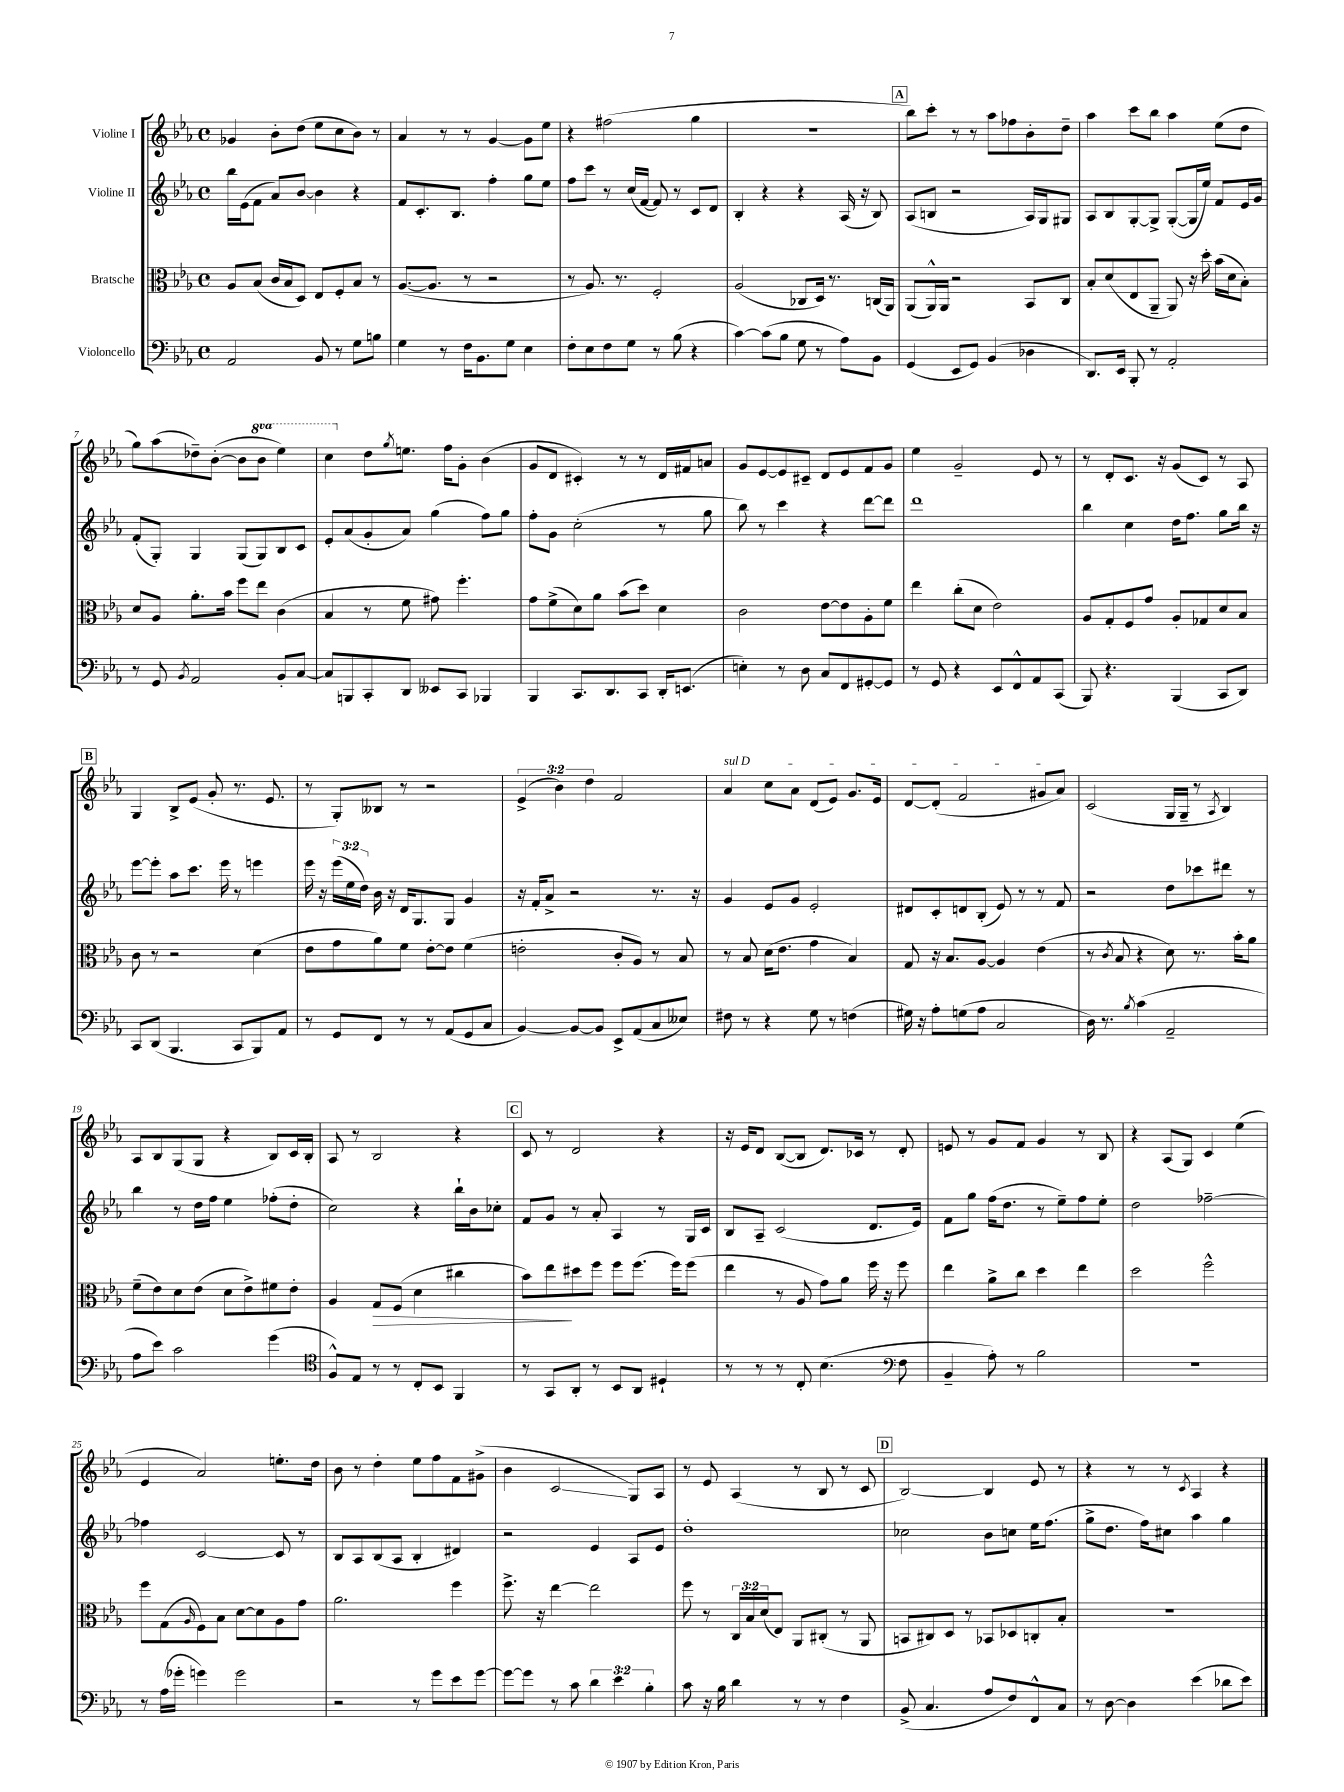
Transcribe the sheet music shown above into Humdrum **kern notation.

**kern	**kern	**kern	**kern
*staff4	*staff3	*staff2	*staff1
*clefF4	*clefC3	*clefG2	*clefG2
*k[b-e-a-]	*k[b-e-a-]	*k[b-e-a-]	*k[b-e-a-]
*M4/4	*M4/4	*M4/4	*M4/4
*met(c)	*met(c)	*met(c)	*met(c)
2AA-	8A-	16bb-	4g-
.	.	(16e-	.
.	(8B-	8f	.
.	16c	8a-)	8b-'
.	16B-	.	.
.	8D)	[8b-	(8dd
8BB-	8E-	4b-]	8ee-
8r	8F'	.	8cc
8G	8B-	4r	8b-)
8B	8r	.	8r
=	=	=	=
4G	([8.A-	8f	4a-
.	.	8.c'	.
.	8.A-]	.	.
8r	.	.	8r
.	.	8.B-	.
16F	8r	.	8r
8.BB-	.	.	.
.	2r	4ff'	[4g
8G	.	.	.
4E-	.	8gg	8g]
.	.	8ee-	8ee-
=	=	=	=
8F'	8r	8ff	4r
8E-	8.A-)	8ccc	.
8F	.	8r	(2ff#
.	8.r	.	.
8G	.	(16cc	.
.	.	[16f	.
8r	2F'	8f])	.
(8B-	.	8r	.
4r	.	8c	4gg
.	.	8d	.
=	=	=	=
[4c)	(2A-	4B-'	1r
(8c]	.	4r	.
8B-	.	.	.
8G	8C-	4r	.
8r	16D)	.	.
.	8.r	.	.
8A-)	.	(16A-	.
.	.	16r	.
8BB-	(16C	8B-)	.
.	16AA-)	.	.
=	=	=	=
(4GG	(8AA-	(8A-	8bb-)
.	16AA-^^)	8B	8ccc'
.	16AA-	.	.
8EE-	2r	2r	8r
8GG)	.	.	8r
(4BB-	.	.	8aa-
.	.	.	8ff-
4D-	8BB-	16A-)	8b-'
.	.	16G	.
.	8C	8G#	8dd~
=	=	=	=
8.DD)	8B-'	8A-	4aa-
.	(8d	8B-	.
16EE-	.	.	.
8BBB-'	8E-	[8G'	8ccc
8r	8AA-~	8G^]	8bb-
2AA-'	8AA-)	([8G'	4aa-
.	16r	16G]	.
.	16dd'	16ee-)	.
.	(16b-	8f	(8ee-
.	16d	.	.
.	8B-')	16e-	8dd
.	.	16g	.
=	=	=	=
8r	8d	(8f'	8gg)
8GG	8A-	8G')	(8aa-
8qBB-	.	.	.
2AA-	8.a-'	4G	8dd-~)
.	.	.	([8b-'
.	16b-	.	.
.	8ff	(8G	8b-]
.	8ee-	8G)	8bb-
8BB-'	(4c	8B-	4eee-)
[8C	.	8c	.
=	=	=	=
8C]	4B-	8e-'	4ccc
8BBB	.	(8a-	.
8CC'	8r	8g'	8dd
.	.	.	8qgg
8DD	8f	8a-)	8.ee
8EE--	8g#)	(4gg	.
.	.	.	16ff
8CC	4.ff'	.	8g'
4BBB-	.	8ff)	(4b-
.	.	8gg	.
=	=	=	=
4BBB-	8g	8ff'	8g
.	(8f^	8g	8d
8.CC	8d)	(2cc'	4c#')
.	8a-	.	.
8.DD	.	.	.
.	(8b-	.	8r
8CC	8dd)	.	8r
16DD'	4d	8r	16d
(8.EE	.	.	16f#
.	.	8gg	8a
=	=	=	=
4E')	2c	8bb-)	8g
.	.	8r	[8e-
8r	.	4ccc	8e-]
8D	.	.	8c#~
8C	[8e-	4r	8d
8FF	8e-]	.	8e-
[8GG#'	8A-'	[8ddd	8f
8GG#]	8f	8ddd]	8g
=	=	=	=
8r	4ee-	1ddd	4ee-
8GG	.	.	.
4r	(8cc'	.	2g~
.	8d	.	.
8EE-	2e-)	.	.
8FF^^	.	.	.
8AA-	.	.	8e-
(8CC	.	.	8r
=	=	=	=
8BBB-)	8A-	4bb-	8r
4.r	8G'	.	8d'
.	8F	4cc	8.c
.	8g	.	.
.	.	.	16r
(4BBB-	8A-'	16dd	(8g
.	.	8.ff	.
.	8G-	.	8c)
8CC	8d	8gg	8r
8DD)	8B-	16bb-	8A-
.	.	16r	.
=	=	=	=
8CC	8c	[8eee-	4G
(8DD	8r	8eee-']	.
4.BBB-	2r	8aa-	8B-^
.	.	8.ccc	(8e-
.	.	.	8g'
.	.	16eee-	.
8CC	.	8r	8.r
8BBB-)	(4d	4eee	.
.	.	.	8.e-
8AA-	.	.	.
=	=	=	=
8r	8e-	16eee-	8r
.	.	16r	.
8GG	8g	(24eee-	8G')
.	.	24ee-	.
.	.	24dd)	.
8FF	8a-)	16b-	8B--
.	.	16r	.
8r	8f	16d	8r
.	.	8.G	.
8r	[8e-'	.	2r
(8AA-	8e-]	8G	.
8GG	(4f	4g	.
8C	.	.	.
=	=	=	=
[4BB-)	2e'	16r	(6e-^
.	.	16f'	.
.	.	8a-^	.
.	.	.	6b-)
8BB-_	.	2r	.
.	.	.	6dd
8BB-]	.	.	.
8EE-^	8c'	.	2f
(8AA-	8A-)	.	.
8C	8r	8.r	.
8E--)	8B-	.	.
.	.	16r	.
=	=	=	=
8F#	8r	4g	4a-
8r	8B-	.	.
4r	(16d	8e-	8cc
.	8.e-	.	.
.	.	8g	8a-
8G	4g	2e-'	(8d
8r	.	.	8e-)
(4F	4B-)	.	8.g
.	.	.	16e-
=	=	=	=
16G#)	8G	8d#	[8d
16r	.	.	.
8A-'	16r	8c'	(8d']
.	8.B-	.	.
(8G	.	8d	2f
8A-	[8A-	(8B-'	.
2C	4A-]	8e-)	.
.	.	8r	.
.	(4e-	8r	8g#
.	.	8f	8a-)
=	=	=	=
16D)	8r	2r	(2c
8.r	.	.	.
.	8qc	.	.
.	8B-	.	.
8qB-	.	.	.
(4c	4r	.	.
2AA-~	8d)	8dd	16G
.	.	.	16G~
.	8.r	8ccc-	8r
.	.	.	8qA-
.	.	8ddd#	4B-)
.	16b-'	.	.
.	8a-	8r	.
=	=	=	=
8A-	(8f~	4bb-	8A-
8e-)	8e-)	.	8B-
2c	8d	8r	(8G
.	(8e-	16dd	8G
.	.	16ff	.
.	8d	4ee-	4r
.	8e-^)	.	.
(4g	8f#	(8ff-'	8B-)
.	8e-'	8dd'	16c
.	.	.	16B-'
=	=	=	=
*clefC4	*	*	*
8F^^)	4A-	2cc)	8A-
8E-	.	.	8r
8r	8G	.	2B-
8r	(8F	.	.
8C'	4d	4r	.
8BB-	.	.	.
4FF	4cc#	16bb-`	4r
.	.	16b-	.
.	.	8cc-'	.
=	=	=	=
8r	8b-)	8f	8c
8GG	8ee-	8g	8r
8AA-'	8dd#	8r	2d
8r	8ff	8a-'	.
8BB-	8ff	4A-	.
8AA-	(8.ff	.	.
4D#`	.	8r	4r
.	16ff)	.	.
.	(8ff	16G	.
.	.	16c	.
=	=	=	=
8r	4ee-	8B-	16r
.	.	.	16e-
8r	.	8A-~	8d
8r	8r	(2c	([8B-
8C'	8A-	.	8B-]
(4.B-	8g)	.	8.d)
.	8a-	.	.
.	.	.	16c-
.	16ff	8.d	8r
.	16r	.	.
*clefF4	*	*	*
8F	8ff	.	8d'
.	.	16e-)	.
=	=	=	=
4BB-~	4ee-	8f	8e
.	.	8gg	8r
8A-')	8a-^	(16ff	8g
.	.	8.dd	.
8r	8cc	.	8f
2B-	4dd	8r	4g
.	.	8ee-~)	.
.	4ee-	8ff	8r
.	.	8ee-'	8B-
=	=	=	=
1r	2dd	2dd	4r
.	.	.	(8A-
.	.	.	8G)
.	2ff^^	[2ff-~	4c
.	.	.	(4ee-
=	=	=	=
8r	8ff	4ff-]	4e-
(16A-	(8G	.	.
16g-'	.	.	.
.	16qqA-	.	.
4g)	8F)	[2c	2a-)
.	8B-	.	.
2g	[8d	.	.
.	8d]	.	.
.	8A-	8c]	8.ee'
.	8g	8r	.
.	.	.	16dd
=	=	=	=
2r	2.a-	8B-	8b-
.	.	8A-	8r
.	.	(8B-	4dd'
.	.	8A-	.
8r	.	4B-'	8ee-
8g	.	.	8ff
8e-	4ff	4d#)	8f
[8g	.	.	(8g#^
=	=	=	=
8g_	8.ff^	2r	4b-
8g]	.	.	.
.	16r	.	.
8r	[4ee-	.	2c
8c	.	.	.
6d	2ee-]	4e-	.
6e-	.	.	.
.	.	8A-	8G)
6B-'	.	.	.
.	.	8e-	8A-
=	=	=	=
8c	8ff	1dd'	8r
16r	8r	.	8e-
16B-	.	.	.
4d	24C	.	(4A-
.	24B-	.	.
.	(24d	.	.
.	8E-)	.	.
8r	8AA-	.	8r
8r	(8C#'	.	8B-
4F	8r	.	8r
.	8AA-	.	8c
=	=	=	=
(8BB-^	8BB	2cc-	[2B-)
4.C	8C#)	.	.
.	8D	.	.
.	8r	.	.
8A-	8BB-	8b-	4B-]
8F)	8D-	8cc	.
8FF^^	8C'	16ee-	8e-
.	.	(8.ff	.
8C	8B-'	.	8r
=	=	=	=
8r	1r	8gg^	4r
[8D	.	8.dd	.
4D]	.	.	8r
.	.	16ff)	.
.	.	8cc#	8r
.	.	.	8qc
(4e-	.	4aa-	4A-
8d-	.	4gg	4r
8e-)	.	.	.
==	==	==	==
*-	*-	*-	*-
